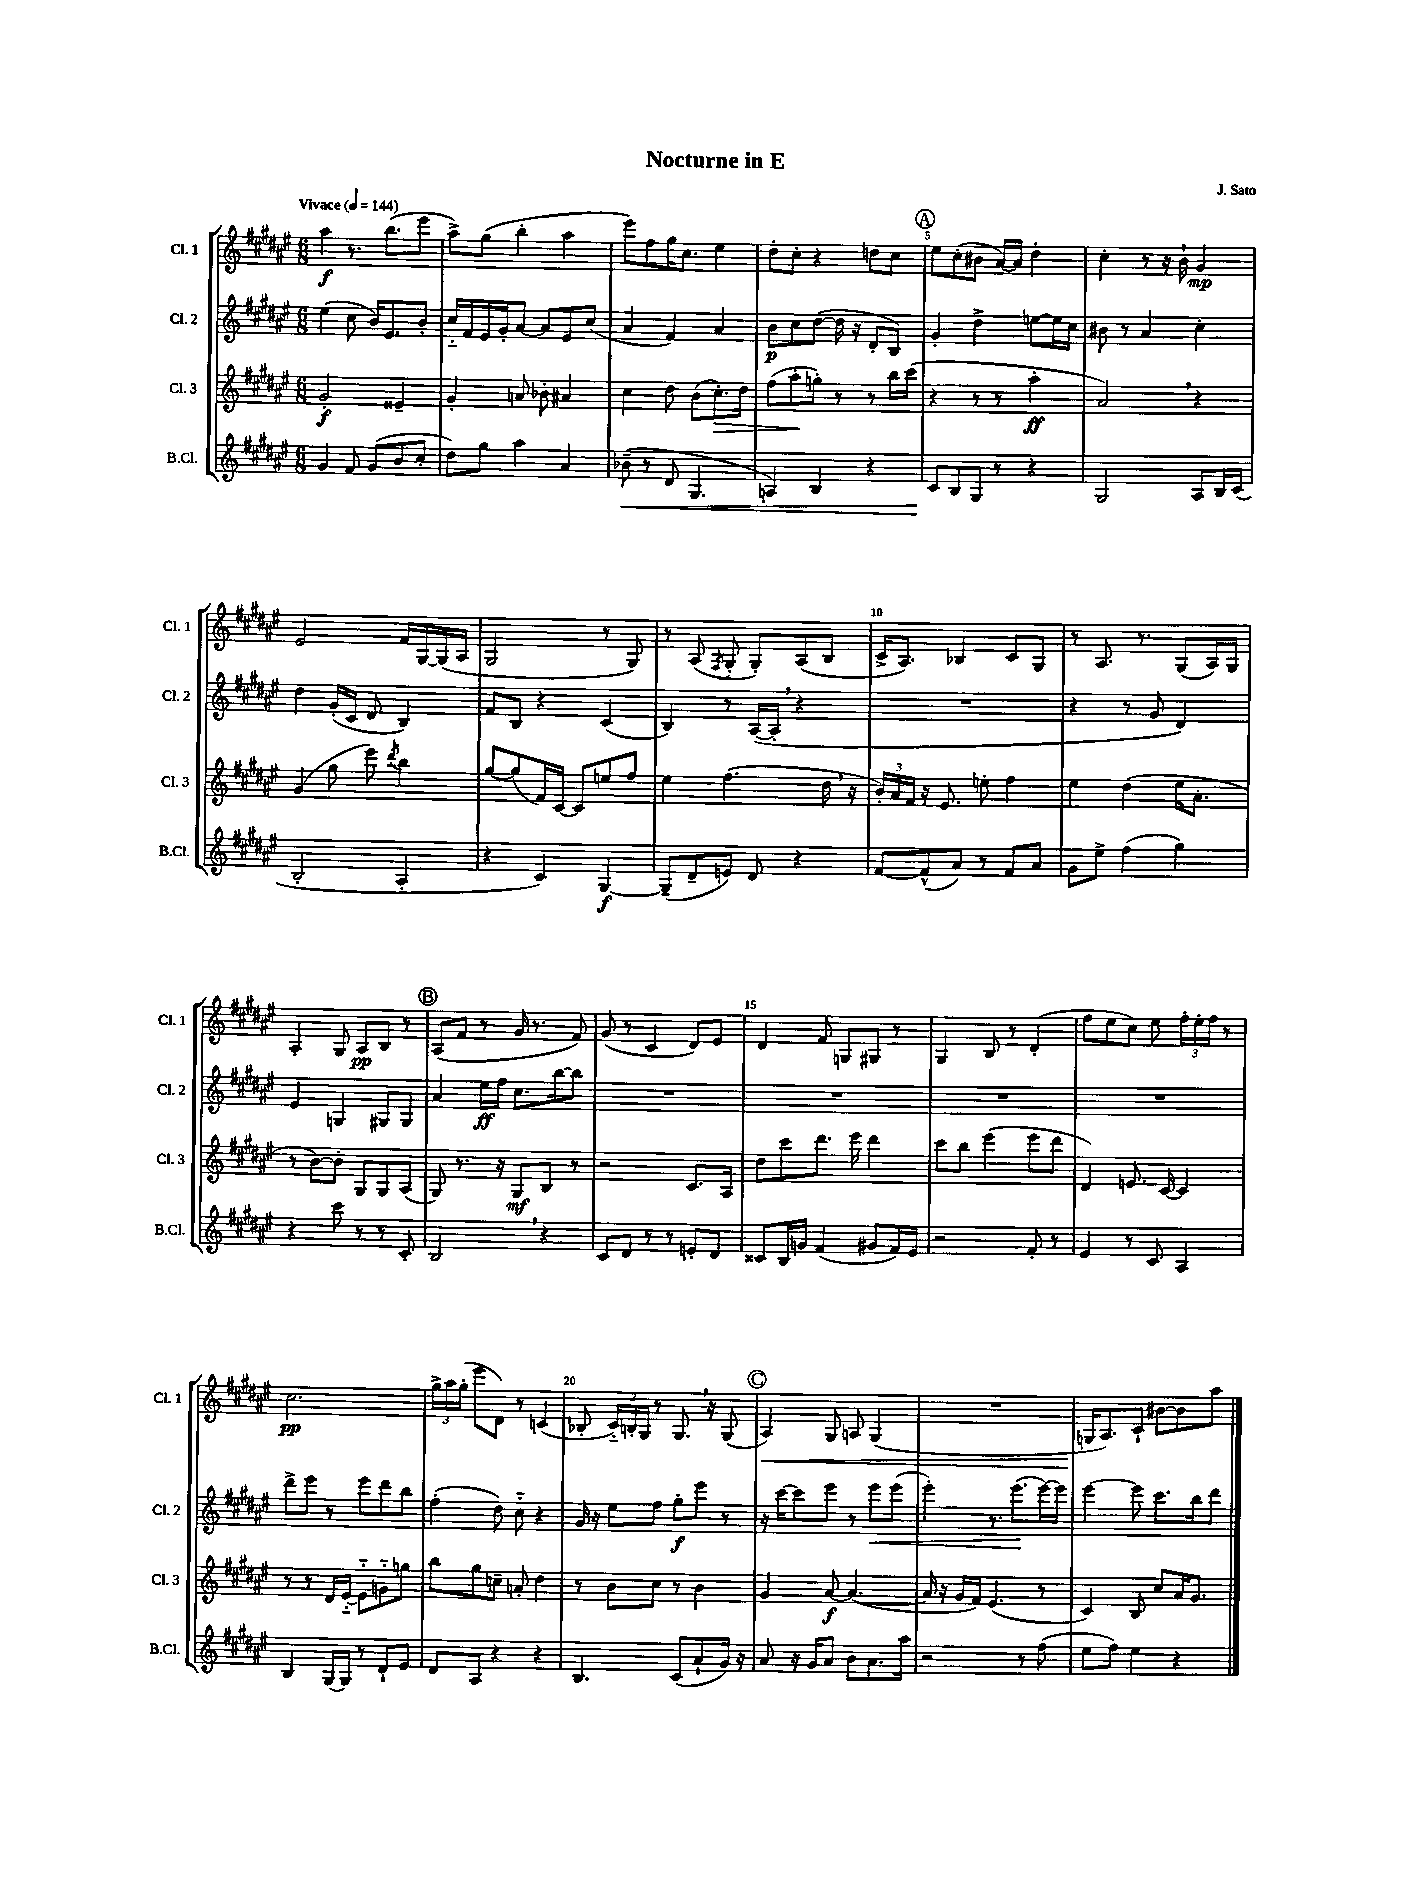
\header { title = "Nocturne in E" composer = "J. Sato" }
<<
\new StaffGroup <<
\new Staff = "s0" \with { instrumentName = "Cl. 1" shortInstrumentName = "Cl. 1" } {
    \clef treble \key fis \major \numericTimeSignature \time 6/8 \tempo "Vivace" 4 = 144
    \autoBeamOff ais''4\f r8. b''8.[( eis'''8] |
    ais''8[->) gis''8]( b''4-. ais''4 |
    eis'''8[) fis''8 gis''16 cis''8.] eis''4 |
    dis''8[-. cis''8]-. r4 d''8[ cis''8] |
    \mark \markup { \circle "A" } eis''8[ cis''8-.( bis'8] ais'16[~) ais'16] dis''4-. |
    cis''4-. r8 r16 b'16-! gis'4\mp |
    eis'2 fis'16[ gis16~ gis16( ais16] |
    gis2 r8 gis8) |
    r8 ais8( \acciaccatura { fis8 } gis8-. gis8[-.) ais8( b8] |
    cis'16[-> ais8.]) bes4 cis'8[ gis8] |
    r8 ais8. r8. gis8[( ais16) gis16] |
    ais4-. gis8 ais8[\pp b8] r8 |
    \mark \markup { \circle "B" } ais8[( fis'8] r8 gis'16 r8. fis'8) |
    gis'8( r8 cis'4 dis'8[) eis'8] |
    dis'4 fis'8 g8[ gis8] r8 |
    gis4 b8 r8 dis'4-.( |
    fis''8[ eis''8 cis''8]) eis''8 \tuplet 3/2 { fis''16[-. eis''16-. fis''16] } r8 |
    cis''2.\pp |
    \tuplet 3/2 { gis''16[-> ais''16 gis''16]-.( } eis'''8[ dis'8]) r8 c'4( |
    bes8-. \tuplet 3/2 { cis'16[-_) b16-. gis16] } r8 gis8. \breathe r16 gis8( |
    \mark \markup { \circle "C" } ais4\<) gis8 a8 gis4( |
    R2. |
    g16[\! ais8.) cis'8]-! bis'8[~ bis'8 ais''8] \bar "|." |
}
\new Staff = "s1" \with { instrumentName = "Cl. 2" shortInstrumentName = "Cl. 2" } {
    \clef treble \key fis \major \numericTimeSignature \time 6/8
    \autoBeamOff eis''4( cis''8 b'16[) eis'8. b'8]-. |
    cis''16[-_ fis'16 eis'16 gis'16-. ais'8]~ ais'8[ eis'8 cis''8]( |
    ais'4 fis'4) ais'4 |
    b'8[\p cis''8 dis''8]~( dis''16 r16 dis'8[-. b8]) |
    \mark \markup { \circle "A" } gis'4-. dis''4-> e''8[~ e''16 cis''16] |
    bis'8 r8 ais'4 cis''4-. |
    dis''4 gis'16[-.( cis'16] dis'8 b4) |
    fis'8[ b8] r4 cis'4( |
    b4) r8 ais16[~( ais16]-. \breathe r4 |
    R2. |
    r4 r8 gis'8 dis'4) |
    eis'4 g4 gis8[ gis8] |
    \mark \markup { \circle "B" } ais'4 eis''16[\ff fis''16] cis''8.[ b''16~ b''8] |
    R2. |
    R2. |
    R2. |
    R2. |
    dis'''8[-> eis'''8] r8 eis'''8[ dis'''8 b''8] |
    fis''4-.( dis''8) cis''8-_ r4 |
    gis'16 r16 eis''8[ fis''8] gis''8[-.\f eis'''8] r8 |
    \mark \markup { \circle "C" } r16 cis'''16[~ cis'''8 eis'''8] r8 eis'''8[\< eis'''8]( |
    eis'''4-.) r8. eis'''8.[\!( eis'''16~) eis'''16] |
    eis'''4~ eis'''8 cis'''8.[ b''16 dis'''8] \bar "|." |
}
\new Staff = "s2" \with { instrumentName = "Cl. 3" shortInstrumentName = "Cl. 3" } {
    \clef treble \key fis \major \numericTimeSignature \time 6/8
    \autoBeamOff gis'2-.\f eisis'4-- |
    gis'4-. a'8 bes'8-. ais'4 |
    cis''4 dis''8 b'8[( cis''8.-.\>) dis''16] |
    fis''8[( ais''8-.\! g''8]-.) r8 r8 b''16[ cis'''16]( |
    \mark \markup { \circle "A" } r4 r8 r8 ais''4-.\ff |
    ais'2) \breathe r4 |
    gis'4( gis''8 eis'''8) \acciaccatura { dis'''8 } b''4 |
    gis''8[~ gis''8( fis'16) cis'16]~ cis'8[ e''8 fis''8] |
    eis''4 fis''4.( dis''16 \breathe r16 |
    \tuplet 3/2 { b'16[-.) ais'16 fis'16] } r16 eis'8. e''8-. fis''4 |
    eis''4 dis''4( eis''16[ ais'8.]-. |
    r8 b'8[~) b'8]-. gis8[ gis8 ais8]( |
    \mark \markup { \circle "B" } gis8) r8. r16 gis8[\mf b8] r8 |
    r2 cis'8.[ ais16] |
    dis''8[ cis'''8 dis'''8.] eis'''16 dis'''4 |
    cis'''8[ b''8] eis'''4( eis'''8[ dis'''8] |
    dis'4) e'8. cis'16~ cis'4 |
    r8 r8 dis'16[ eis'16]~-_ eis'8[-_ g'8-_ g''8] |
    b''8[ gis''8 c''8]-- a'8-. dis''4 |
    r8 b'8[ cis''8] r8 b'4 |
    \mark \markup { \circle "C" } gis'4 ais'8~\f ais'4.~( |
    ais'16 r16 gis'16[ fis'16]) eis'4.( r8 |
    cis'4) b8 cis''8[ ais'16 gis'8.] \bar "|." |
}
\new Staff = "s3" \with { instrumentName = "B.Cl." shortInstrumentName = "B.Cl." } {
    \clef treble \key fis \major \numericTimeSignature \time 6/8
    \autoBeamOff gis'4 fis'8 gis'8[( b'8 cis''8]-. |
    dis''8[) gis''8] ais''4 ais'4 |
    bes'8--\<( r8 dis'8 gis4. |
    a4) b4 r4 |
    \mark \markup { \circle "A" } cis'8[\! b8 gis8] r8 r4 |
    gis2 ais8[ b16 cis'16]( |
    b2-. ais4-. |
    r4 cis'4) gis4~\f |
    gis8[--( dis'8-- e'8]) dis'8 r4 |
    fis'8[~ fis'8-^( ais'8]) r8 fis'8[ ais'8] |
    gis'8[ eis''8]-> fis''4( gis''4) |
    r4 cis'''8 r8 r8 cis'8-. |
    \mark \markup { \circle "B" } b2 \breathe r4 |
    cis'8[ dis'8] r8 r8 e'8[-. dis'8] |
    cisis'8[ b16 g'16] fis'4( gis'8[ fis'16) eis'16] |
    r2 fis'8-. r8 |
    eis'4 r8 cis'8 ais4 |
    b4 gis16[~ gis16] r8 dis'8[-! eis'8] |
    dis'8[ ais8] r4 r4 |
    b4. cis'8[( ais'8-! gis'16]) r16 |
    \mark \markup { \circle "C" } ais'8 r16 gis'16[ ais'8] b'8[ ais'8. ais''16] |
    r2 r8 fis''8( |
    eis''8[ fis''8]) eis''4 r4 \bar "|." |
}
>>
>>
\layout { \context { \Score \override BarNumber.break-visibility = ##(#f #t #t) barNumberVisibility = #(every-nth-bar-number-visible 5) } }
